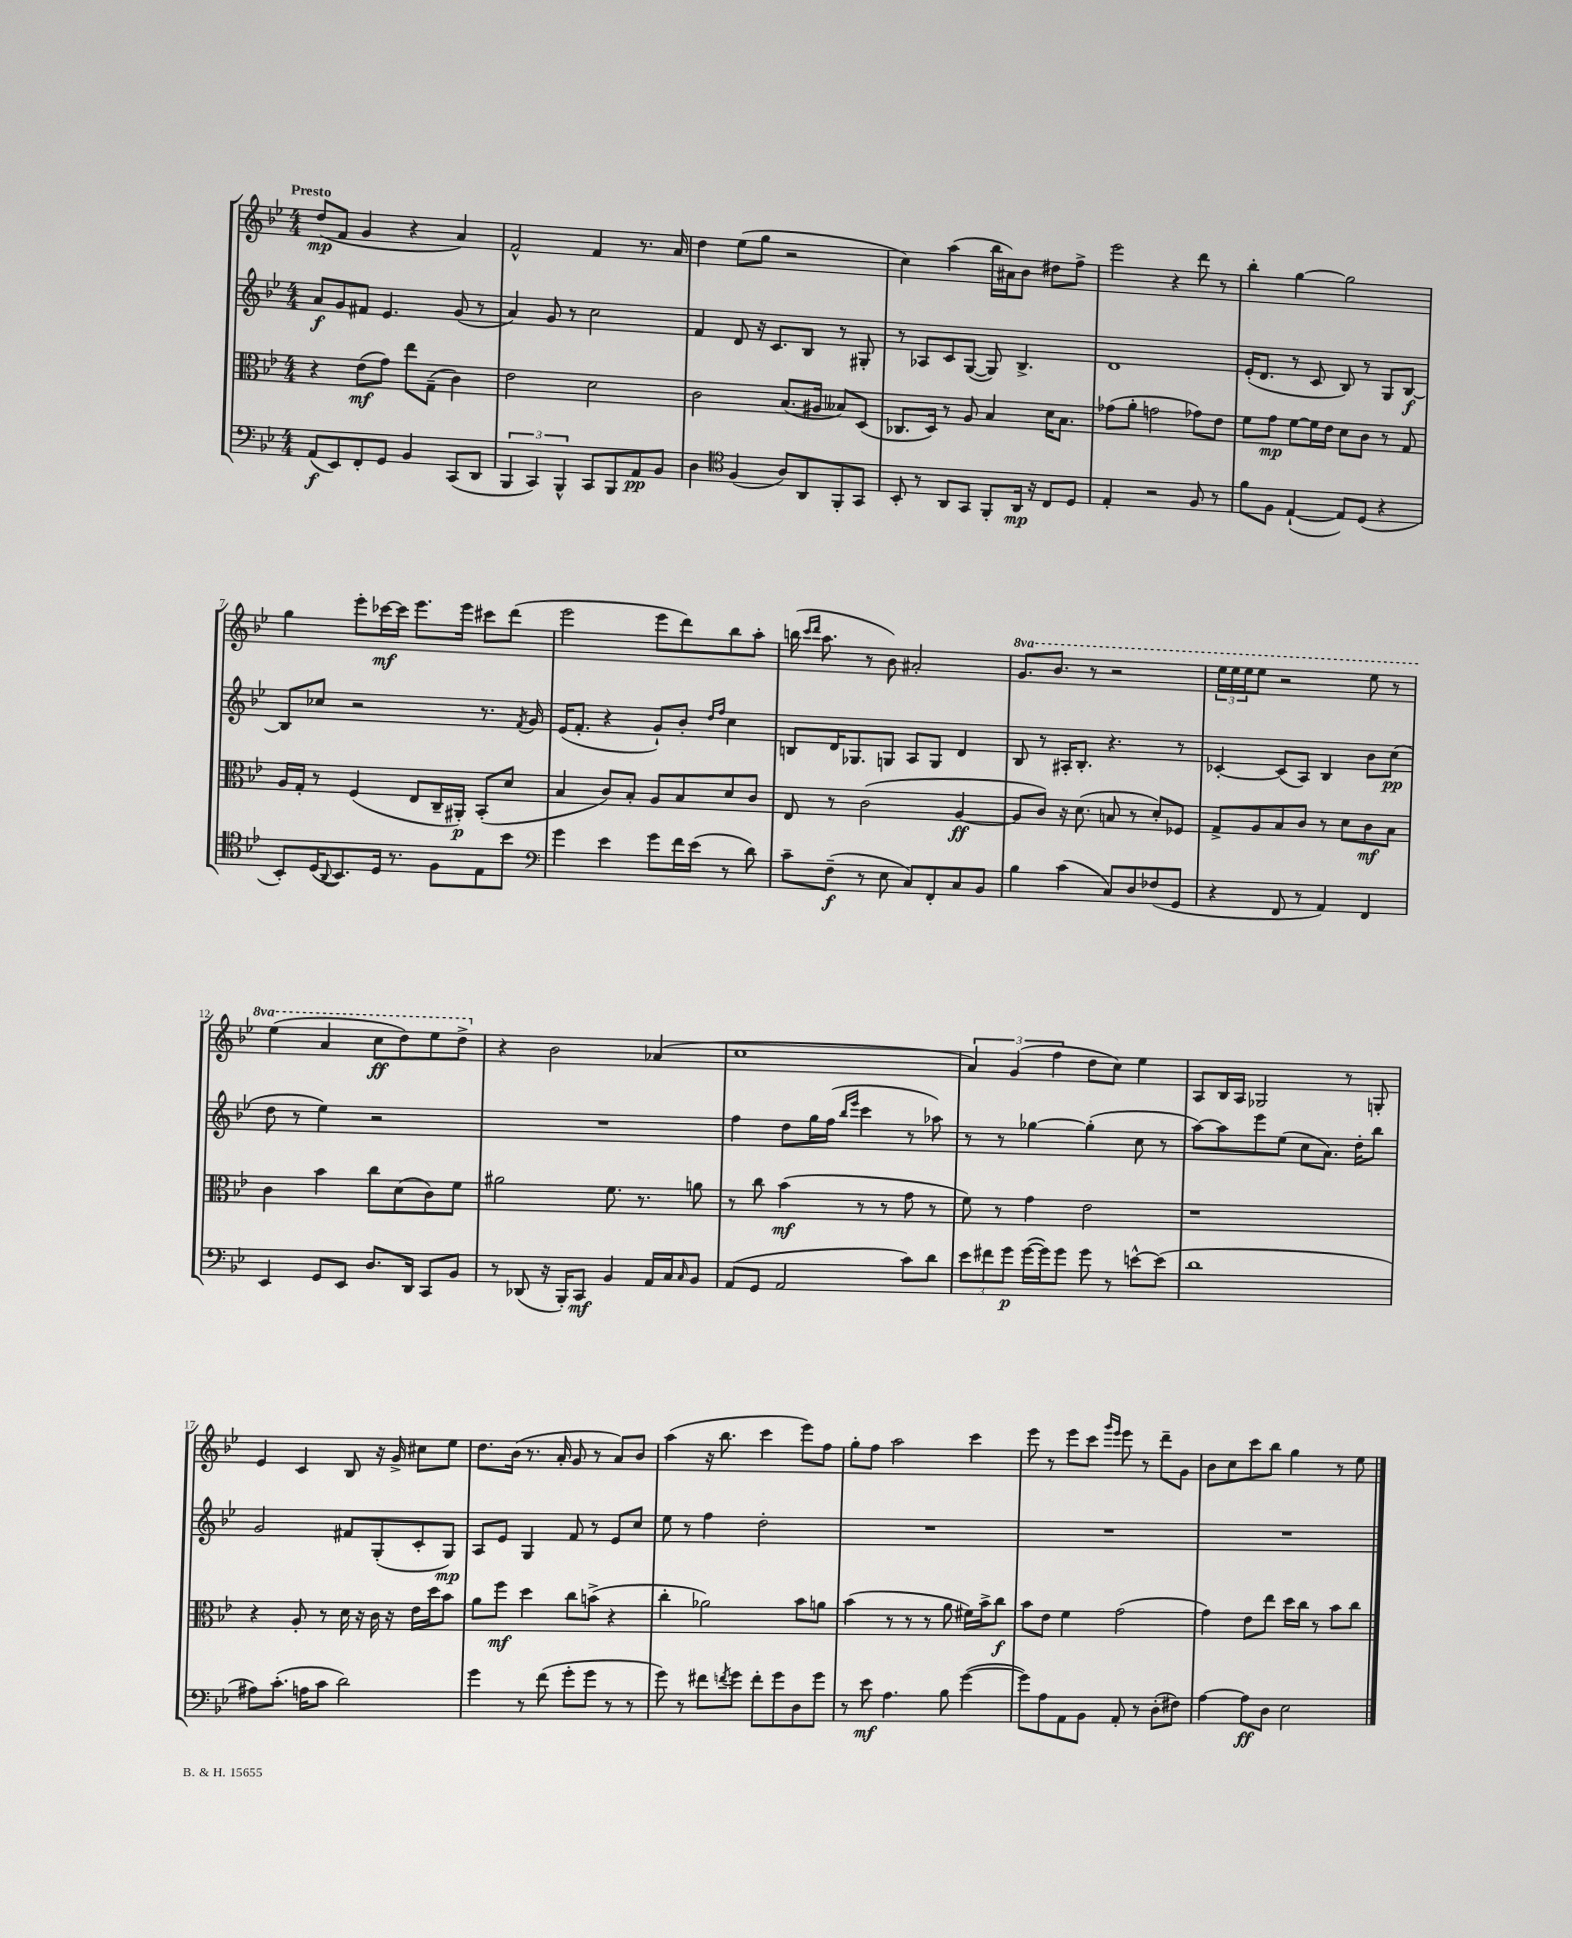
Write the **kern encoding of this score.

**kern	**dynam	**kern	**dynam	**kern	**dynam	**kern	**dynam
*part4	*part4	*part3	*part3	*part2	*part2	*part1	*part1
*staff4	*staff4	*staff3	*staff3	*staff2	*staff2	*staff1	*staff1
*clefF4	*	*clefC3	*	*clefG2	*	*clefG2	*
*k[b-e-]	*	*k[b-e-]	*	*k[b-e-]	*	*k[b-e-]	*
*M4/4	*	*M4/4	*	*M4/4	*	*M4/4	*
=1	=1	=1	=1	=1	=1	=1	=1
!	!	!	!	!	!	!LO:TX:a:B:t=Presto	!
(8AA/L	f	4r	.	8a/L	f	(8dd/L	mp
8EE-/)	.	.	.	8g/	.	8f/J	.
8FF'/	.	(8e-\L	mf	8f#X/J	.	4g/	.
8GG/J	.	8g\J)	.	4.e-/	.	.	.
4BB-/	.	8ee-\L	.	.	.	4r	.
.	.	(8G~\J	.	.	.	.	.
(8CC/L	.	4c\)	.	(8g/	.	4a/)	.
8DD/J	.	.	.	8r	.	.	.
=2	=2	=2	=2	=2	=2	=2	=2
6BBB-/	.	2e-\	.	4a/)	.	2f^^/	.
6CC/)	.	.	.	.	.	.	.
.	.	.	.	8g/	.	.	.
6BBB-^^/	.	.	.	.	.	.	.
.	.	.	.	8r	.	.	.
8CC/L	.	2d\	.	2cc\	.	4f/	.
8BBB-/	.	.	.	.	.	.	.
8AA/	pp	.	.	.	.	8.r	.
8BB-/J	.	.	.	.	.	.	.
.	.	.	.	.	.	16a/	.
=3	=3	=3	=3	=3	=3	=3	=3
4D\	.	2c\	.	4f/	.	4dd\	.
*clefC4	*	*	*	*	*	*	*
(4F/	.	.	.	8d/	.	(8ee-\L	.
.	.	.	.	16r	.	8gg\J	.
.	.	.	.	8.c/L	.	.	.
8A/L)	.	(8.B-/L	.	.	.	2r	.
8AA/	.	.	.	8B-/J	.	.	.
.	.	16A#X/Jk	.	.	.	.	.
8FF'/	.	8B--X/L)	.	8r	.	.	.
8GG/J	.	(8D/J	.	8G#X'/	.	.	.
=4	=4	=4	=4	=4	=4	=4	=4
8BB-'/	.	8.C-X/L	.	8r	.	4cc\)	.
8r	.	.	.	8A-X/L	.	.	.
.	.	16D/Jk)	.	.	.	.	.
8AA/L	.	8r	.	8c/	.	(4aa\	.
8GG/J	.	8A/	.	([8G/J	.	.	.
8FF'/L	.	4B-/	.	8G/])	.	16bb-\LL	.
.	.	.	.	.	.	16a#X\J)	.
16AA/Jk	mp	.	.	4.B-^/	.	8b-\J	.
16r	.	.	.	.	.	.	.
8C/L	.	16d\KL	.	.	.	8dd#X\L	.
.	.	8.B-\J	.	.	.	.	.
8D/J	.	.	.	.	.	8ff^\J	.
=5	=5	=5	=5	=5	=5	=5	=5
4E-'/	.	(8g-X\L	.	1d	.	2eee-\	.
.	.	8a'\J	.	.	.	.	.
2r	.	2gn\	.	.	.	.	.
.	.	.	.	.	.	4r	.
8F/	.	8g-X\L)	.	.	.	8ddd\	.
8r	.	8e-\J	.	.	.	8r	.
=6	=6	=6	=6	=6	=6	=6	=6
8f\L	.	8f\L	.	(16e-'/KL	.	4bb-'\	.
.	.	.	.	8.d/J	.	.	.
8F\J	.	8g\J	mp	.	.	.	.
([4E-`/	.	[8f\L	.	8r	.	[4gg\	.
.	.	16f\L]	.	8c/	.	.	.
.	.	16e-\JJ	.	.	.	.	.
8E-/L])	.	8d\L	.	8B-/)	.	2gg\]	.
(8D/J	.	8c\J	.	8r	.	.	.
4r	.	8r	.	8G/L	.	.	.
.	.	8G/	.	[8B-/J	f	.	.
!!LO:LB:g=z
=7	=7	=7	=7	=7	=7	=7	=7
8BB-'/L)	.	16A/LL	.	8B-/L]	.	4gg\	.
.	.	16G'/JJ	.	.	.	.	.
(16D/K	.	8r	.	8cc-X/J	.	.	.
8qqAA/	.	.	.	.	.	.	.
8.BB-/)	.	.	.	.	.	.	.
.	.	(4F/	.	2r	.	8eee-'\L	.
16D/Jk	.	.	.	.	.	[16ccc-X\L	mf
8.r	.	.	.	.	.	16ccc-\JJ]	.
.	.	8E-/L	.	.	.	8.eee-\L	.
8F\L	.	16C~/L	.	.	.	.	.
.	.	16AA#X'/JJ)	p	.	.	16eee-\Jk	.
8E-\	.	(8BB-'/L	.	8.r	.	8ccc#X\L	.
8b-\J	.	8d/J	.	.	.	(8ddd\J	.
.	.	.	.	8qf/	.	.	.
.	.	.	.	16g/	.	.	.
=8	=8	=8	=8	=8	=8	=8	=8
*clefF4	*	*	*	*	*	*	*
4g\	.	4B-/	.	(16e-/KL	.	2eee-\	.
.	.	.	.	8.f'/J	.	.	.
4e-\	.	8c/L)	.	4r	.	.	.
.	.	8B-'/J	.	.	.	.	.
8g\L	.	8A/L	.	8g`/L)	.	8eee-\L	.
16f\L	.	8B-/	.	8b-'/J	.	8ddd\)	.
(16e-\JJ	.	.	.	.	.	.	.
.	.	.	.	16qqdd/LL	.	.	.
.	.	.	.	16qqff/JJ	.	.	.
8r	.	8d/	.	4cc\	.	8bb-\	.
8d\)	.	8c/J	.	.	.	8aa'\J	.
=9	=9	=9	=9	=9	=9	=9	=9
8c~\L	.	8E-/	.	8Bn/L	.	(16bbn\	.
.	.	.	.	.	.	16qqccc/LL	.
.	.	.	.	.	.	16qqddd/JJ	.
.	.	.	.	.	.	8.aa\	.
(8F~\J	f	8r	.	16d/K	.	.	.
.	.	.	.	8.G-X/	.	.	.
8r	.	(2c\	.	.	.	8r	.
8E-\	.	.	.	8Gn/J	.	8b-\)	.
8C/L)	.	.	.	8A/L	.	2a#X'/	.
8FF'/	.	.	.	8G/J	.	.	.
8C/	.	[4A/	ff	4d/	.	.	.
8BB-/J	.	.	.	.	.	.	.
=10	=10	=10	=10	=10	=10	=10	=10
*	*	*	*	*	*	*8va	*
4B-\	.	8A/L]	.	8B-/	.	8.gg/L	.
.	.	8c/J)	.	8r	.	.	.
.	.	.	.	.	.	8.bb-/J	.
(4c\	.	16r	.	16A#X'/KL	.	.	.
.	.	(8.d\	.	8.B-'/J	.	.	.
.	.	.	.	.	.	8r	.
8C/L)	.	8Bn/	.	4.r	.	2r	.
8D/	.	8r	.	.	.	.	.
(8F-X/	.	8d'/L)	.	.	.	.	.
8GG/J	.	8F-X/J	.	8r	.	.	.
=11	=11	=11	=11	=11	=11	=11	=11
4r	.	8G^/L	.	[4c-X'/	.	24eee-\LL	.
.	.	.	.	.	.	24eee-\	.
.	.	.	.	.	.	24eee-\J	.
.	.	8A/	.	.	.	8eee-\J	.
8FF/	.	8B-/	.	(8c-/L]	.	2r	.
8r	.	8c/J	.	8A/J)	.	.	.
4AA/)	.	8r	.	4B-/	.	.	.
.	.	8d\L	.	.	.	.	.
4FF/	.	8c\	mf	8b-\L	.	8eee-\	.
.	.	8B-\J	.	(8cc\J	pp	8r	.
!!LO:LB:g=z
=12	=12	=12	=12	=12	=12	=12	=12
4EE-/	.	4c\	.	8dd\	.	(4eee-\	.
.	.	.	.	8r	.	.	.
8GG/L	.	4b-\	.	4ee-\)	.	4aa/	.
8EE-/J	.	.	.	.	.	.	.
8.D/L	.	8cc\L	.	2r	.	8ccc\L	ff
.	.	(8d\	.	.	.	8ddd\)	.
16DD/Jk	.	.	.	.	.	.	.
8CC/L	.	8c\)	.	.	.	8eee-\	.
8BB-/J	.	8f\J	.	.	.	8ddd^\J	.
=13	=13	=13	=13	=13	=13	=13	=13
*	*	*	*	*	*	*X8va	*
8r	.	2a#X\	.	1r	.	4r	.
(8DD-X/	.	.	.	.	.	.	.
16r	.	.	.	.	.	2b-\	.
16BBB-'/KL)	.	.	.	.	.	.	.
8CC/J	mf	.	.	.	.	.	.
4BB-/	.	8.f\	.	.	.	.	.
.	.	8.r	.	.	.	.	.
16AA/LL	.	.	.	.	.	(4a-X/	.
16C/J	.	.	.	.	.	.	.
16qqC/	.	.	.	.	.	.	.
8BB-/J	.	8an\	.	.	.	.	.
=14	=14	=14	=14	=14	=14	=14	=14
(8AA/L	.	8r	.	4ff\	.	1cc	.
8GG/J	.	8cc\	.	.	.	.	.
2AA/	.	(4b-\	mf	8dd\L	.	.	.
.	.	.	.	16gg\L	.	.	.
.	.	.	.	(16ff\JJ	.	.	.
.	.	.	.	16qqbb-/LL	.	.	.
.	.	.	.	16qqeee-/JJ	.	.	.
.	.	8r	.	4ccc\	.	.	.
.	.	8r	.	.	.	.	.
8c\L)	.	8g\	.	8r	.	.	.
8d\J	.	8r	.	8aa-X\)	.	.	.
=15	=15	=15	=15	=15	=15	=15	=15
12e-\L	.	8f\)	.	8r	.	6a/)	.
12f#X\	.	.	.	.	.	.	.
.	.	8r	.	8r	.	.	.
12g\J	p	.	.	.	.	(6g/	.
([16g\LL	.	4g\	.	[4gg-X\	.	.	.
16g\J])	.	.	.	.	.	.	.
.	.	.	.	.	.	6ff\	.
8g\J	.	.	.	.	.	.	.
8g\	.	2e-\	.	(4gg-'\]	.	8dd\L	.
8r	.	.	.	.	.	8cc\J)	.
[8en^^\L	.	.	.	8cc\	.	4ee-\	.
(8e\J]	.	.	.	8r	.	.	.
=16	=16	=16	=16	=16	=16	=16	=16
1d	.	1r	.	[8aa\L)	.	8A/L	.
.	.	.	.	8aa\]	.	16B-/L	.
.	.	.	.	.	.	16A/JJ	.
.	.	.	.	8eee-\	.	2G-X/	.
.	.	.	.	(8ee-\J	.	.	.
.	.	.	.	8cc\L	.	.	.
.	.	.	.	8.a\J)	.	.	.
.	.	.	.	.	.	8r	.
.	.	.	.	16dd'\KL	.	.	.
.	.	.	.	8bb-\J	.	8Gn'/	.
!!LO:LB:g=z
=17	=17	=17	=17	=17	=17	=17	=17
8A#X\L)	.	4r	.	2g/	.	4e-/	.
(8.c'\J	.	.	.	.	.	.	.
.	.	8A'/	.	.	.	4c/	.
16An\KL	.	.	.	.	.	.	.
8c\J	.	8r	.	.	.	.	.
2d\)	.	16d\	.	8f#X/L	.	8B-/	.
.	.	16r	.	.	.	.	.
.	.	16c\	.	(8G'/	.	16r	.
.	.	16r	.	.	.	16g^/	.
.	.	16e-\LL	.	8c'/	.	8cc#X\L	.
.	.	16dd\J	.	.	.	.	.
.	.	8b-\J	.	8G/J)	mp	8ee-\J	.
=18	=18	=18	=18	=18	=18	=18	=18
4g\	.	8a\L	.	8A/L	.	8.dd\L	.
.	.	8ff\J	mf	8e-/J	.	.	.
.	.	.	.	.	.	(16b-\Jk	.
8r	.	4dd\	.	4G/	.	8.r	.
(8f\	.	.	.	.	.	.	.
.	.	.	.	.	.	16a'/	.
8g'\L	.	8cc\L	.	8f/	.	8g/	.
8g\J	.	(8bn^\J	.	8r	.	8r	.
8r	.	4r	.	8e-/L	.	8a/L)	.
8r	.	.	.	8cc/J	.	8b-/J	.
=19	=19	=19	=19	=19	=19	=19	=19
8g\)	.	4cc'\	.	8ee-\	.	(4aa\	.
8r	.	.	.	8r	.	.	.
8f#X\L	.	2a-X\)	.	4ff\	.	16r	.
.	.	.	.	.	.	8.bb-\	.
8qfn/	.	.	.	.	.	.	.
8g\J	.	.	.	.	.	.	.
8f'\L	.	.	.	2dd'\	.	4ccc\	.
8g\	.	.	.	.	.	.	.
8D\	.	8b-\L	.	.	.	8eee-\L)	.
8g\J	.	8an\J	.	.	.	8ff\J	.
=20	=20	=20	=20	=20	=20	=20	=20
8r	.	(4b-\	.	1r	.	8gg'\L	.
8e-\	mf	.	.	.	.	8ff\J	.
4.A\	.	8r	.	.	.	2aa\	.
.	.	8r	.	.	.	.	.
.	.	8r	.	.	.	.	.
8B-\	.	8a\	.	.	.	.	.
([4g\	.	16f#X\LL)	.	.	.	4ccc\	.
.	.	16b-^\J	.	.	.	.	.
.	.	8cc\J	f	.	.	.	.
=21	=21	=21	=21	=21	=21	=21	=21
8g\L])	.	8b-\L	.	1r	.	8eee-\	.
8A\	.	8e-\J	.	.	.	8r	.
8AA\	.	4f\	.	.	.	8eee-\L	.
8BB-\J	.	.	.	.	.	8ccc\J	.
.	.	.	.	.	.	16qqggg/LL	.
.	.	.	.	.	.	16qqeee-/JJ	.
8AA'/	.	(2g\	.	.	.	8eee-\	.
8r	.	.	.	.	.	8r	.
(8D'\L	.	.	.	.	.	8ddd~\L	.
8F#X\J)	.	.	.	.	.	8g\J	.
=22	=22	=22	=22	=22	=22	=22	=22
[4A\	.	4g\)	.	1r	.	8b-\L	.
.	.	.	.	.	.	8cc\	.
8A\L]	ff	8e-\L	.	.	.	8ccc\	.
8D\J	.	8ee-\J	.	.	.	8bb-\J	.
2E-\	.	16dd\LL	.	.	.	4gg\	.
.	.	16cc\JJ	.	.	.	.	.
.	.	8r	.	.	.	.	.
.	.	8b-\L	.	.	.	8r	.
.	.	8cc\J	.	.	.	8ee-\	.
==	==	==	==	==	==	==	==
*-	*-	*-	*-	*-	*-	*-	*-
